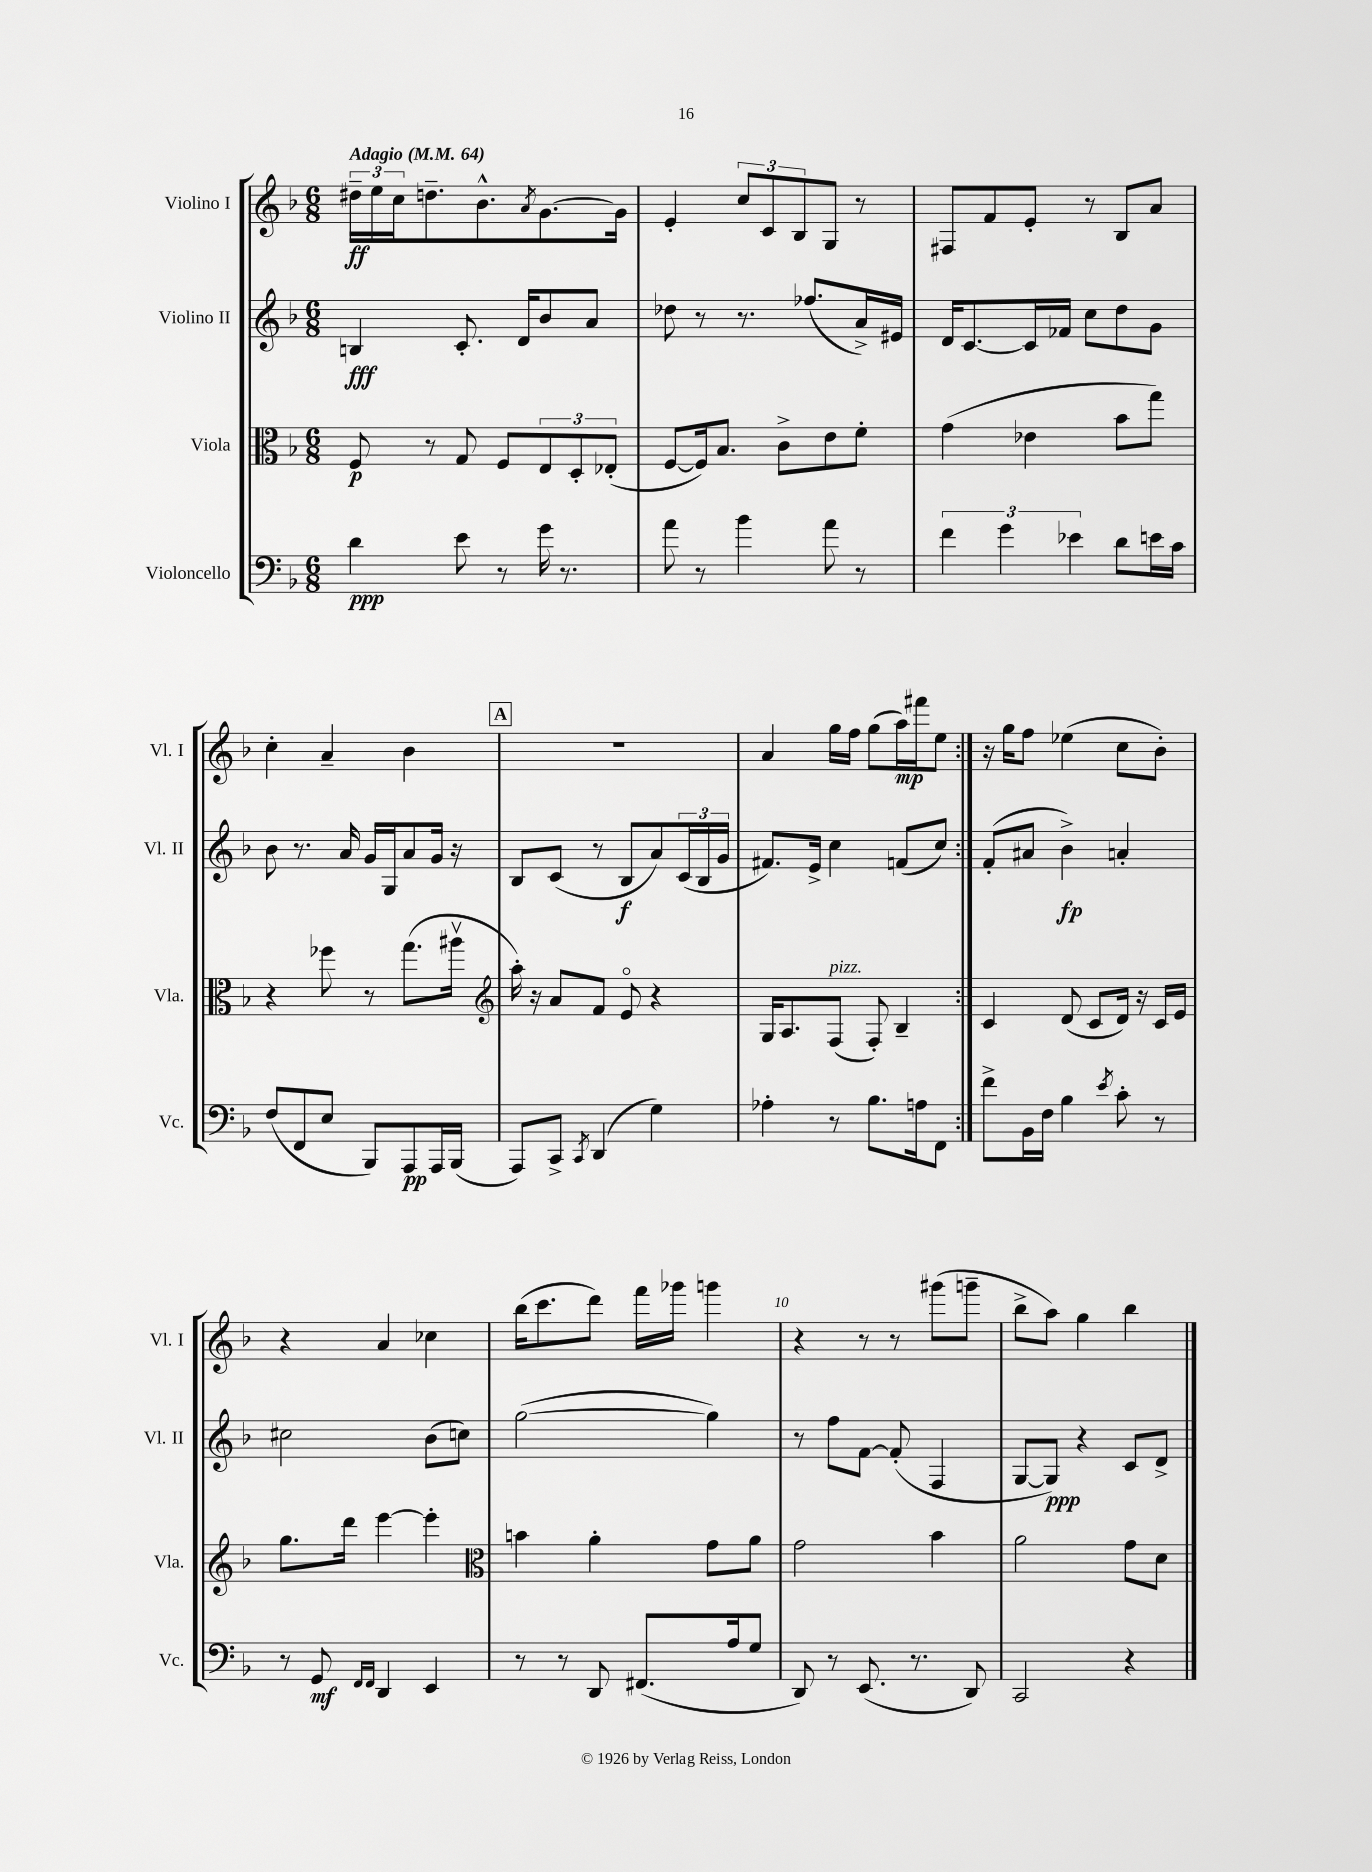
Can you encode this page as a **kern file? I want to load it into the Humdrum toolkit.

**kern	**dynam	**kern	**dynam	**kern	**dynam	**kern	**dynam
*part4	*part4	*part3	*part3	*part2	*part2	*part1	*part1
*staff4	*staff4	*staff3	*staff3	*staff2	*staff2	*staff1	*staff1
*I"Violoncello	*	*I"Viola	*	*I"Violino II	*	*I"Violino I	*
*I'Vc.	*	*I'Vla.	*	*I'Vl. II	*	*I'Vl. I	*
*clefF4	*	*clefC3	*	*clefG2	*	*clefG2	*
*k[b-]	*	*k[b-]	*	*k[b-]	*	*k[b-]	*
*M6/8	*	*M6/8	*	*M6/8	*	*M6/8	*
*MM64	*	*MM64	*	*MM64	*	*MM64	*
=1	=1	=1	=1	=1	=1	=1	=1
!	!	!	!	!	!	!LO:TX:a:B:t=Adagio	!
4d\	ppp	8F/	p	4Bn/	fff	24dd#X~\LL	ff
.	.	.	.	.	.	24ee\	.
.	.	.	.	.	.	24cc\J	.
.	.	8r	.	.	.	8.ddn~\	.
8e\	.	8G/	.	8.c'/	.	.	.
.	.	.	.	.	.	8.b-^^\	.
8r	.	8F/L	.	.	.	.	.
.	.	.	.	16d/KL	.	.	.
.	.	.	.	.	.	8qa/	.
16g\	.	12E/	.	8b-/	.	[8.g\	.
8.r	.	.	.	.	.	.	.
.	.	12D'/	.	.	.	.	.
.	.	.	.	8a/J	.	.	.
.	.	(12E-X'/J	.	.	.	.	.
.	.	.	.	.	.	16g\Jk]	.
=2	=2	=2	=2	=2	=2	=2	=2
8a\	.	[8F/L	.	8dd-X\	.	4e'/	.
8r	.	16F/k])	.	8r	.	.	.
.	.	8.B-/J	.	.	.	.	.
4b-\	.	.	.	8.r	.	12cc/L	.
.	.	.	.	.	.	12c/	.
.	.	8c^\L	.	.	.	.	.
.	.	.	.	.	.	12B-/	.
.	.	.	.	(8.ff-X/L	.	.	.
8a\	.	8e\	.	.	.	8G/J	.
8r	.	8f'\J	.	16a^/L)	.	8r	.
.	.	.	.	16e#X/JJ	.	.	.
=3	=3	=3	=3	=3	=3	=3	=3
6f\	.	(4g\	.	16d/KL	.	8F#X/L	.
.	.	.	.	[8.c/	.	.	.
.	.	.	.	.	.	8f/	.
6g\	.	.	.	.	.	.	.
.	.	4e-X\	.	16c/L]	.	8e'/J	.
.	.	.	.	16f-X/JJ	.	.	.
6e-X\	.	.	.	.	.	.	.
.	.	.	.	8cc\L	.	8r	.
8d\L	.	8b-\L	.	8dd\	.	8B-/L	.
16en\L	.	8gg\J)	.	8g\J	.	8a/J	.
16c\JJ	.	.	.	.	.	.	.
!!LO:LB:g=z
=4	=4	=4	=4	=4	=4	=4	=4
(8F/L	.	4r	.	8b-\	.	4cc'\	.
8FF/	.	.	.	8.r	.	.	.
8E/J	.	8ff-X\	.	.	.	4a~/	.
.	.	.	.	16a/	.	.	.
8BBB-/L)	.	8r	.	16g/LL	.	.	.
.	.	.	.	16G/J	.	.	.
8AAA/	pp	(8.gg\L	.	8a/	.	4b-\	.
16AAA/L	.	.	.	16g/Jk	.	.	.
(16BBB-/JJ	.	16aa#Xv\Jk	.	16r	.	.	.
!!LO:REH:place=s1:t=A
=5	=5	=5	=5	=5	=5	=5	=5
*	*	*clefG2	*	*	*	*	*
8AAA/L)	.	16aa'\)	.	8B-/L	.	2.r	.
.	.	16r	.	.	.	.	.
8CC^/J	.	8a/L	.	(8c/J	.	.	.
8qCC/	.	.	.	.	.	.	.
(4DD/	.	8f/J	.	8r	.	.	.
.	.	8e/	.	8B-/L	f	.	.
4G\)	.	4r	.	8a/)	.	.	.
.	.	.	.	(24c/L	.	.	.
.	.	.	.	24B-/	.	.	.
.	.	.	.	24g/JJ	.	.	.
=6	=6	=6	=6	=6	=6	=6	=6
4A-X'\	.	16G/KL	.	8.f#X/L)	.	4a/	.
.	.	8.A/	.	.	.	.	.
.	.	.	.	16e^/Jk	.	.	.
!	!	!LO:TX:a:i:t=pizz.	!	!	!	!	!
8r	.	(8F/J	.	4cc\	.	16gg\LL	.
.	.	.	.	.	.	16ff\JJ	.
8.B-\L	.	8F'/)	.	.	.	(8gg\L	.
.	.	4B-~/	.	(8fn/L	.	16aa\L)	mp
16An\k	.	.	.	.	.	16fff#X\J	.
8FF\J	.	.	.	8cc/J)	.	8ee\J	.
=7:|!	=7:|!	=7:|!	=7:|!	=7:|!	=7:|!	=7:|!	=7:|!
8f^\L	.	4c/	.	(8f'/L	.	16r	.
.	.	.	.	.	.	16gg\KL	.
16BB-\L	.	.	.	8a#X/J	.	8ff\J	.
16F\JJ	.	.	.	.	.	.	.
4B-\	.	(8d/	.	4b-^\)	fp	(4ee-X\	.
.	.	8c/L	.	.	.	.	.
8qe/	.	.	.	.	.	.	.
8c'\	.	16d/Jk)	.	4an'/	.	8cc\L	.
.	.	16r	.	.	.	.	.
8r	.	16c/LL	.	.	.	8b-'\J)	.
.	.	16e/JJ	.	.	.	.	.
!!LO:LB:g=z
=8	=8	=8	=8	=8	=8	=8	=8
8r	.	8.gg\L	.	2cc#X\	.	4r	.
8GG/	mf	.	.	.	.	.	.
.	.	16ddd\Jk	.	.	.	.	.
16qqFF/LL	.	.	.	.	.	.	.
16qqFF/JJ	.	.	.	.	.	.	.
4DD/	.	[4eee\	.	.	.	4a/	.
4EE/	.	4eee'\]	.	(8b-\L	.	4cc-X\	.
.	.	.	.	8ccn\J)	.	.	.
=9	=9	=9	=9	=9	=9	=9	=9
*	*	*clefC3	*	*	*	*	*
8r	.	4bn\	.	([2gg\	.	(16bb-\KL	.
.	.	.	.	.	.	8.ccc\	.
8r	.	.	.	.	.	.	.
8DD/	.	4a'\	.	.	.	8ddd\J)	.
(8.FF#X/L	.	.	.	.	.	16fff\LL	.
.	.	.	.	.	.	16ggg-X\JJ	.
.	.	8g\L	.	4gg\])	.	4gggn\	.
16A/k	.	.	.	.	.	.	.
8G/J	.	8a\J	.	.	.	.	.
=10	=10	=10	=10	=10	=10	=10	=10
8DD/)	.	2g\	.	8r	.	4r	.
8r	.	.	.	8ff\L	.	.	.
(8.EE/	.	.	.	[8f\J	.	8r	.
.	.	.	.	(8f'/]	.	8r	.
8.r	.	.	.	.	.	.	.
.	.	4b-\	.	4F/	.	(8ggg#X\L	.
8DD/)	.	.	.	.	.	8gggn~\J	.
=11	=11	=11	=11	=11	=11	=11	=11
2CC/	.	2a\	.	[8G/L	.	8bb-^\L	.
.	.	.	.	8G/J])	ppp	8aa\J)	.
.	.	.	.	4r	.	4gg\	.
4r	.	8g\L	.	8c/L	.	4bb-\	.
.	.	8d\J	.	8d^/J	.	.	.
==	==	==	==	==	==	==	==
*-	*-	*-	*-	*-	*-	*-	*-
